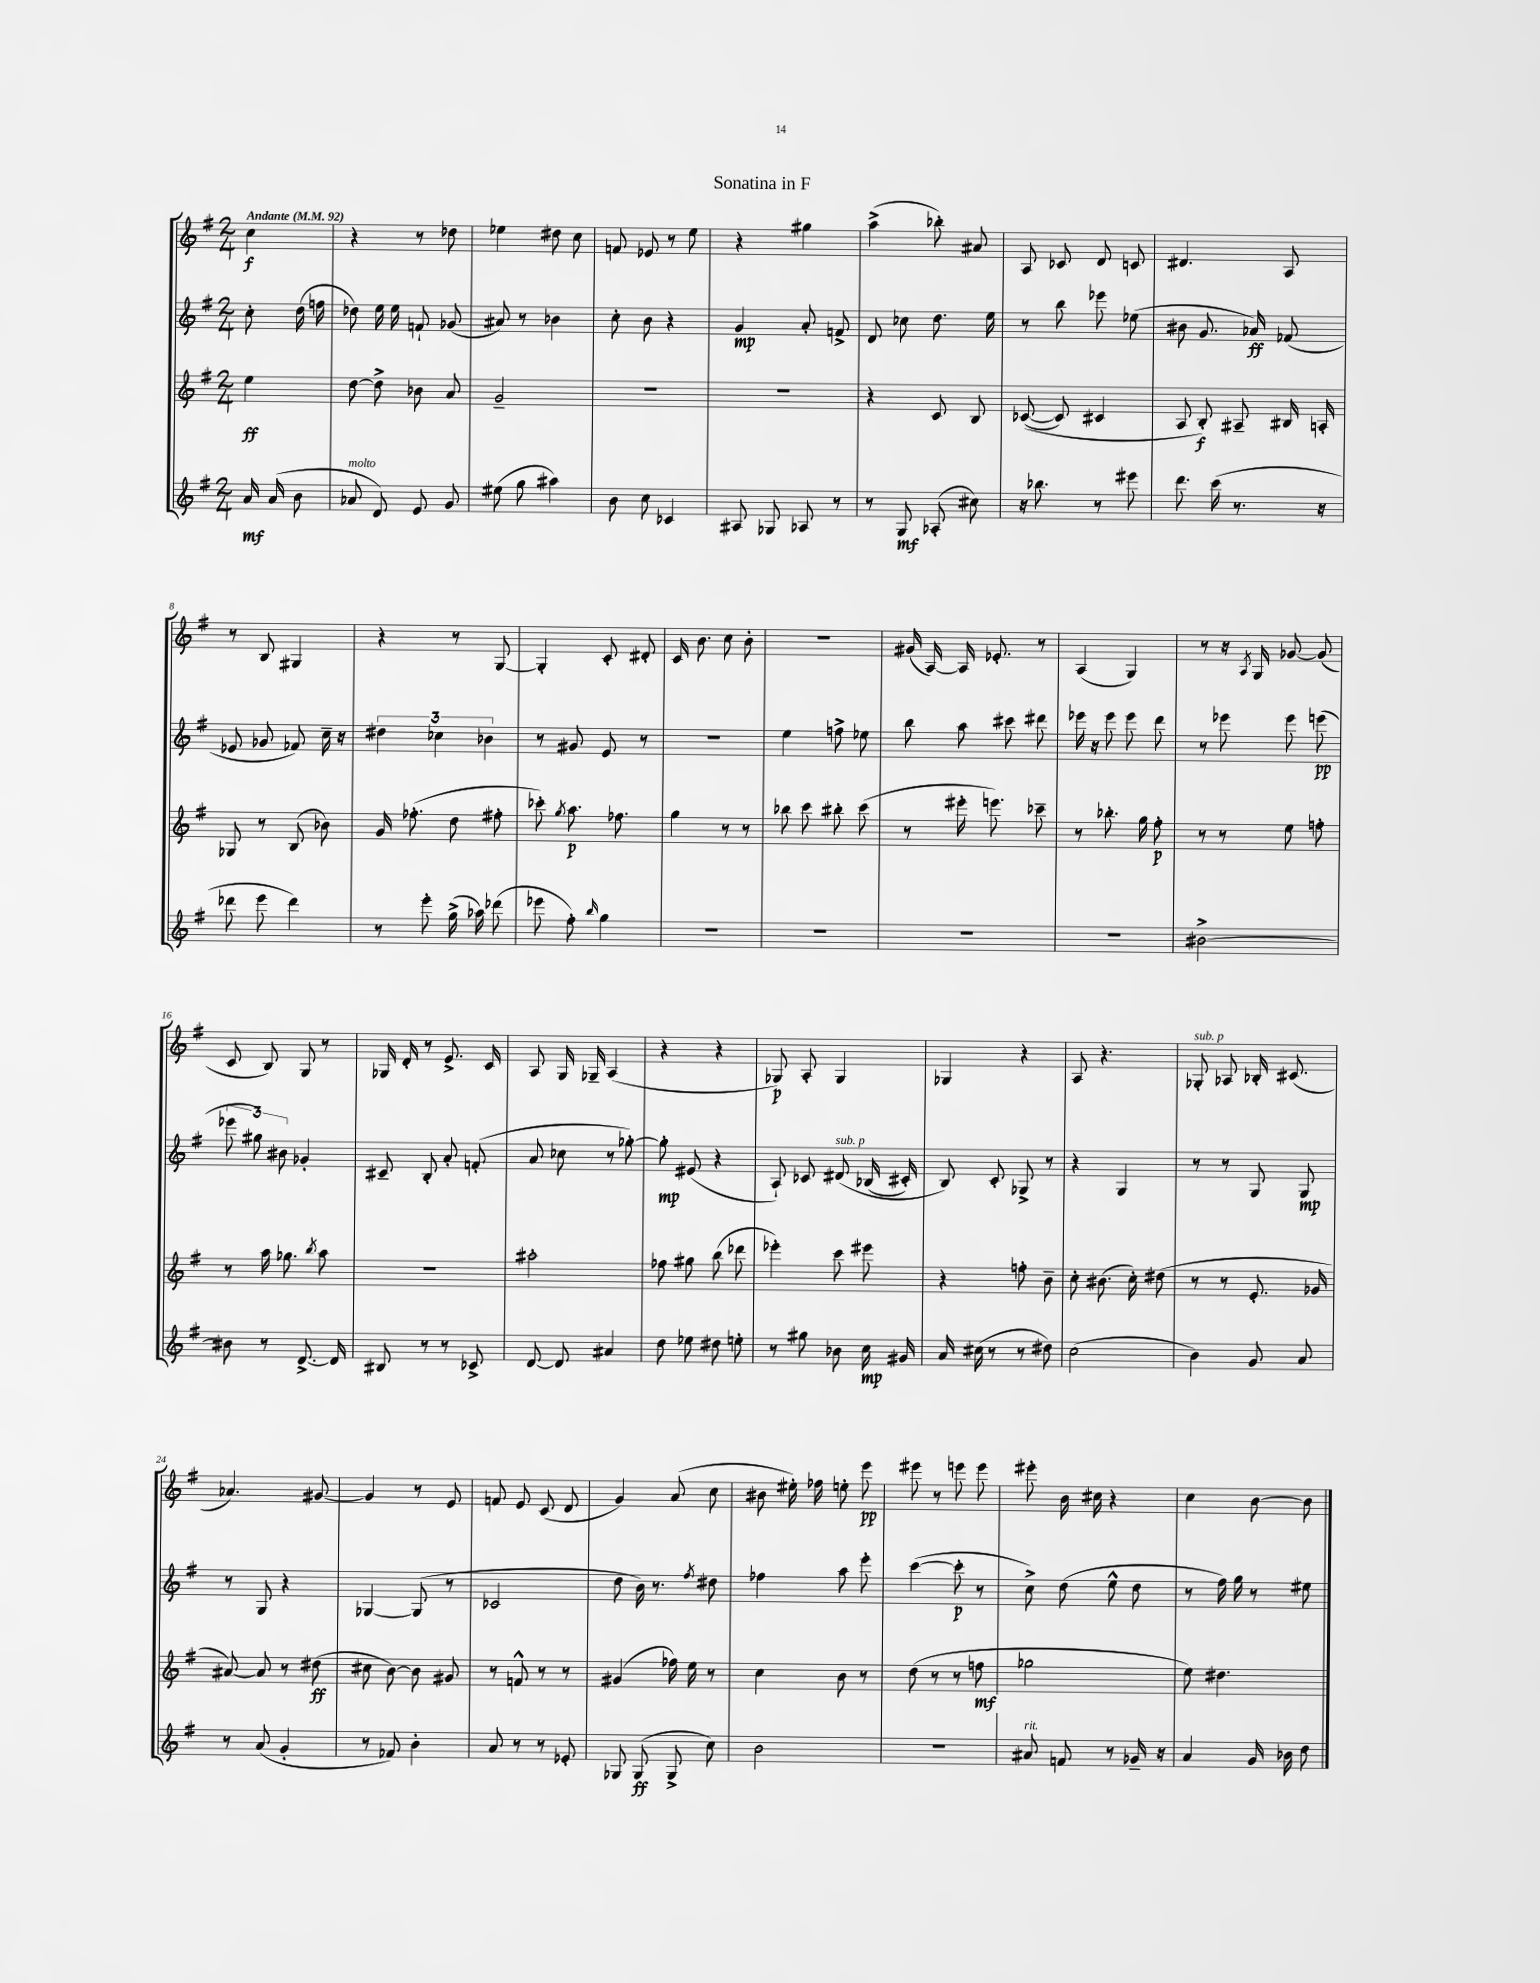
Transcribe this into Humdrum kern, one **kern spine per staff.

**kern	**dynam	**kern	**dynam	**kern	**dynam	**kern	**dynam
*part4	*part4	*part3	*part3	*part2	*part2	*part1	*part1
*staff4	*staff4	*staff3	*staff3	*staff2	*staff2	*staff1	*staff1
*clefG2	*	*clefG2	*	*clefG2	*	*clefG2	*
*k[f#]	*	*k[f#]	*	*k[f#]	*	*k[f#]	*
*M2/4	*	*M2/4	*	*M2/4	*	*M2/4	*
*MM92	*	*MM92	*	*MM92	*	*MM92	*
=	=	=	=	=	=	=	=
!	!	!	!	!	!	!LO:TX:a:B:t=Andante	!
16a/	mf	4ee\	ff	8cc'\	.	4cc\	f
(16a/	.	.	.	.	.	.	.
8b\	.	.	.	(16dd\	.	.	.
.	.	.	.	16ffn\	.	.	.
=1	=1	=1	=1	=1	=1	=1	=1
!LO:TX:a:i:t=molto	!	!	!	!	!	!	!
8a-X/	.	[8dd\	.	8dd-X\)	.	4r	.
8d/)	.	8dd^\]	.	16ee\	.	.	.
.	.	.	.	16ee\	.	.	.
8e/	.	8b-X\	.	8fn`/	.	8r	.
8g/	.	8a/	.	(8g-X/	.	8dd-X\	.
=2	=2	=2	=2	=2	=2	=2	=2
(8ee#X\	.	2g~/	.	8a#X/)	.	4ee-X\	.
8gg\	.	.	.	8r	.	.	.
4aa#X\)	.	.	.	4b-X\	.	8dd#X\	.
.	.	.	.	.	.	8cc\	.
=3	=3	=3	=3	=3	=3	=3	=3
8b\	.	2r	.	8cc'\	.	8fn/	.
8cc\	.	.	.	8b\	.	8e-X/	.
4c-X/	.	.	.	4r	.	8r	.
.	.	.	.	.	.	8ee\	.
=4	=4	=4	=4	=4	=4	=4	=4
8A#X/	.	2r	.	4g/	mp	4r	.
8G-X/	.	.	.	.	.	.	.
8A-X/	.	.	.	8a'/	.	4gg#X\	.
8r	.	.	.	8fn^/	.	.	.
=5	=5	=5	=5	=5	=5	=5	=5
8r	.	4r	.	8d/	.	(4aa^\	.
8G/	mf	.	.	8cc-X\	.	.	.
(8A-X'/	.	8c/	.	8.dd\	.	8bb-X'\)	.
8cc#X\)	.	8B/	.	.	.	8a#X/	.
.	.	.	.	16ee\	.	.	.
=6	=6	=6	=6	=6	=6	=6	=6
16r	.	(([8c-X/	.	8r	.	8A/	.
8.bb-X\	.	.	.	.	.	.	.
.	.	8c-/])	.	8bb\	.	8c-X/	.
8r	.	4c#X/	.	8eee-X\	.	8d/	.
8eee#X\	.	.	.	(8ee-X\	.	8cn/	.
=7	=7	=7	=7	=7	=7	=7	=7
8.ddd\	.	8A/	.	8b#X\	.	4.d#X/	.
.	.	8B'/)	f	8.g/	.	.	.
(16ccc\	.	.	.	.	.	.	.
8.r	.	8A#X~/	.	.	.	.	.
.	.	.	.	16a-X/)	ff	.	.
.	.	16B#X/	.	(8f-X/	.	8A/	.
16r	.	16An'/	.	.	.	.	.
!!LO:LB:g=z
=8	=8	=8	=8	=8	=8	=8	=8
8ddd-X\	.	8G-X/	.	8e-X/	.	8r	.
8eee\	.	8r	.	8g-X/	.	8B/	.
4ddd-\)	.	(8B/	.	8f-X/)	.	4G#X/	.
.	.	8b-X\)	.	16cc~\	.	.	.
.	.	.	.	16r	.	.	.
=9	=9	=9	=9	=9	=9	=9	=9
8r	.	16g/	.	6dd#X\	.	4r	.
.	.	(8.ff-X'\	.	.	.	.	.
8eee'\	.	.	.	.	.	.	.
.	.	.	.	6cc-X\	.	.	.
(16gg^\	.	8dd\	.	.	.	8r	.
16aa-X\)	.	.	.	.	.	.	.
.	.	.	.	6b-X\	.	.	.
(8ddd-X\	.	8ff#X'\	.	.	.	[8G/	.
=10	=10	=10	=10	=10	=10	=10	=10
8eee-X\	.	8ccc-X'\)	.	8r	.	4G'/]	.
.	.	8qgg/	.	.	.	.	.
8ff#'\)	.	8.aa\	p	8g#X/	.	.	.
16qqbb/	.	.	.	.	.	.	.
4gg\	.	.	.	8e/	.	8c'/	.
.	.	8.ff-X\	.	.	.	.	.
.	.	.	.	8r	.	8d#X'/	.
=11	=11	=11	=11	=11	=11	=11	=11
2r	.	4gg\	.	2r	.	16c/	.
.	.	.	.	.	.	8.b\	.
.	.	8r	.	.	.	8cc\	.
.	.	8r	.	.	.	8b'\	.
=12	=12	=12	=12	=12	=12	=12	=12
2r	.	8bb-X\	.	4ee\	.	2r	.
.	.	8ccc\	.	.	.	.	.
.	.	8bb#X'\	.	8ffn^\	.	.	.
.	.	(8ccc\	.	8ee-X\	.	.	.
=13	=13	=13	=13	=13	=13	=13	=13
2r	.	8r	.	8bb\	.	(16g#X/	.
.	.	.	.	.	.	[16A/)	.
.	.	16eee#X'\	.	8aa\	.	16A/]	.
.	.	8.eeen\)	.	.	.	8.e-X'/	.
.	.	.	.	8ccc#X\	.	.	.
.	.	8ccc-X~\	.	8ddd#X\	.	8r	.
=14	=14	=14	=14	=14	=14	=14	=14
2r	.	8r	.	16eee-X\	.	(4A/	.
.	.	.	.	16r	.	.	.
.	.	8.bb-X'\	.	8eee-\	.	.	.
.	.	.	.	8eee-\	.	4G/)	.
.	.	16gg\	.	.	.	.	.
.	.	8ff#'\	p	8ddd\	.	.	.
=15	=15	=15	=15	=15	=15	=15	=15
[2b#X^\	.	8r	.	8r	.	8r	.
.	.	8r	.	8eee-X\	.	16r	.
.	.	.	.	.	.	8qA/	.
.	.	.	.	.	.	16G/	.
.	.	8ee\	.	8eee-\	.	[8g-X/	.
.	.	8ffn'\	.	(8eeen\	pp	(8g-/]	.
!!LO:LB:g=z
=16	=16	=16	=16	=16	=16	=16	=16
8b#X\]	.	8r	.	12eee-X\	.	8c/	.
.	.	.	.	12gg#X\)	.	.	.
8r	.	16aa\	.	.	.	8B/)	.
.	.	.	.	12b#X\	.	.	.
.	.	8.gg-X\	.	.	.	.	.
[8.d^/	.	.	.	4g-X'/	.	8G/	.
.	.	8qbb/	.	.	.	.	.
.	.	8aa\	.	.	.	8r	.
16d/]	.	.	.	.	.	.	.
=17	=17	=17	=17	=17	=17	=17	=17
8B#X/	.	2r	.	8c#X~/	.	16G-X/	.
.	.	.	.	.	.	16d'/	.
8r	.	.	.	8B'/	.	8r	.
8r	.	.	.	8a'/	.	8.e^/	.
8c-X^/	.	.	.	(8fn'/	.	.	.
.	.	.	.	.	.	16c/	.
=18	=18	=18	=18	=18	=18	=18	=18
[8d/	.	2aa#X'\	.	8a/	.	8A/	.
8d/]	.	.	.	8cc-X\	.	16G/	.
.	.	.	.	.	.	16G-X~/	.
4a#X/	.	.	.	8r	.	(4A/	.
.	.	.	.	[8gg-X'\)	.	.	.
=19	=19	=19	=19	=19	=19	=19	=19
8dd\	.	8ff-X\	.	8gg-'\]	mp	4r	.
8ee-X\	.	8gg#X\	.	(8e#X/	.	.	.
8dd#X\	.	(8bb\	.	4r	.	4r	.
8een'\	.	8ddd-X\	.	.	.	.	.
=20	=20	=20	=20	=20	=20	=20	=20
8r	.	4eee-X'\)	.	8A`/)	.	8G-X/)	p
8gg#X\	.	.	.	8c-X/	.	8A'/	.
!	!	!	!	!LO:TX:a:i:t=sub. p	!	!	!
8b-X\	.	8ccc\	.	(8d#X/	.	4G-/	.
16cc\	mp	8eee#X\	.	(16B-X/	.	.	.
16g#X/	.	.	.	16c#X'/)	.	.	.
=21	=21	=21	=21	=21	=21	=21	=21
16a/	.	4r	.	8B/)	.	4G-X/	.
(16cc#X\	.	.	.	.	.	.	.
8r	.	.	.	8c'/	.	.	.
8r	.	8ffn'\	.	8G-X^/	.	4r	.
8dd#X\)	.	8b~\	.	8r	.	.	.
=22	=22	=22	=22	=22	=22	=22	=22
(2cc\	.	8cc'\	.	4r	.	8A/	.
.	.	(8.b#X\	.	.	.	4.r	.
.	.	.	.	4G/	.	.	.
.	.	16cc'\)	.	.	.	.	.
.	.	(8dd#X\	.	.	.	.	.
=23	=23	=23	=23	=23	=23	=23	=23
!	!	!	!	!	!	!LO:TX:a:i:t=sub. p	!
4b\)	.	8r	.	8r	.	8G-X'/	.
.	.	8r	.	8r	.	8A-X/	.
8g/	.	8.e'/	.	8G/	.	16B-X'/	.
.	.	.	.	.	.	(8.c#X/	.
8a/	.	.	.	8G/	mp	.	.
.	.	16g-X/	.	.	.	.	.
!!LO:LB:g=z
=24	=24	=24	=24	=24	=24	=24	=24
8r	.	[8a#X/)	.	8r	.	4.a-X/)	.
(8a/	.	8a#/]	.	8G/	.	.	.
4g'/	.	8r	.	4r	.	.	.
.	.	(8dd#X\	ff	.	.	[8g#X/	.
=25	=25	=25	=25	=25	=25	=25	=25
8r	.	8cc#X\	.	[4G-X/	.	4g#/]	.
8f-X/)	.	[8b\)	.	.	.	.	.
4b'\	.	8b\]	.	(8G-/]	.	8r	.
.	.	8g#X/	.	8r	.	8e/	.
=26	=26	=26	=26	=26	=26	=26	=26
8a/	.	8r	.	2c-X/	.	8fn/	.
8r	.	8fn^^/	.	.	.	8e/	.
8r	.	8r	.	.	.	(8c/	.
8e-X'/	.	8r	.	.	.	8d/	.
=27	=27	=27	=27	=27	=27	=27	=27
8G-X/	.	(4g#X/	.	8dd\	.	4g/)	.
(8G-/	ff	.	.	16b\)	.	.	.
.	.	.	.	8.r	.	.	.
8G-^/	.	16ff-X\)	.	.	.	(8a/	.
.	.	16ee\	.	.	.	.	.
.	.	.	.	8qff#/	.	.	.
8cc\)	.	8r	.	8dd#X\	.	8cc\	.
=28	=28	=28	=28	=28	=28	=28	=28
2b\	.	4cc\	.	4ff-X\	.	8b#X\	.
.	.	.	.	.	.	16ee#X'\)	.
.	.	.	.	.	.	16ff-X\	.
.	.	8b\	.	8aa\	.	8een'\	.
.	.	8r	.	8eee'\	.	8eee\	pp
=29	=29	=29	=29	=29	=29	=29	=29
2r	.	(8dd\	.	([4ccc\	.	8eee#X\	.
.	.	8r	.	.	.	8r	.
.	.	8r	.	8ccc'\]	p	8eeen\	.
.	.	8ffn\	mf	8r	.	8eee\	.
=30	=30	=30	=30	=30	=30	=30	=30
!LO:TX:a:i:t=rit.	!	!	!	!	!	!	!
8a#X/	.	2gg-X\	.	8cc^\)	.	8eee#X'\	.
8fn/	.	.	.	(8dd\	.	16b\	.
.	.	.	.	.	.	16cc#X\	.
8r	.	.	.	8ee^^\	.	4r	.
16g-X~/	.	.	.	8dd\	.	.	.
16r	.	.	.	.	.	.	.
=31	=31	=31	=31	=31	=31	=31	=31
4a/	.	8ee\)	.	8r	.	4cc\	.
.	.	4.dd#X\	.	16ff#\)	.	.	.
.	.	.	.	16gg\	.	.	.
16g/	.	.	.	8r	.	[8b\	.
16b-X\	.	.	.	.	.	.	.
8dd\	.	.	.	8ee#X\	.	8b\]	.
==	==	==	==	==	==	==	==
*-	*-	*-	*-	*-	*-	*-	*-
